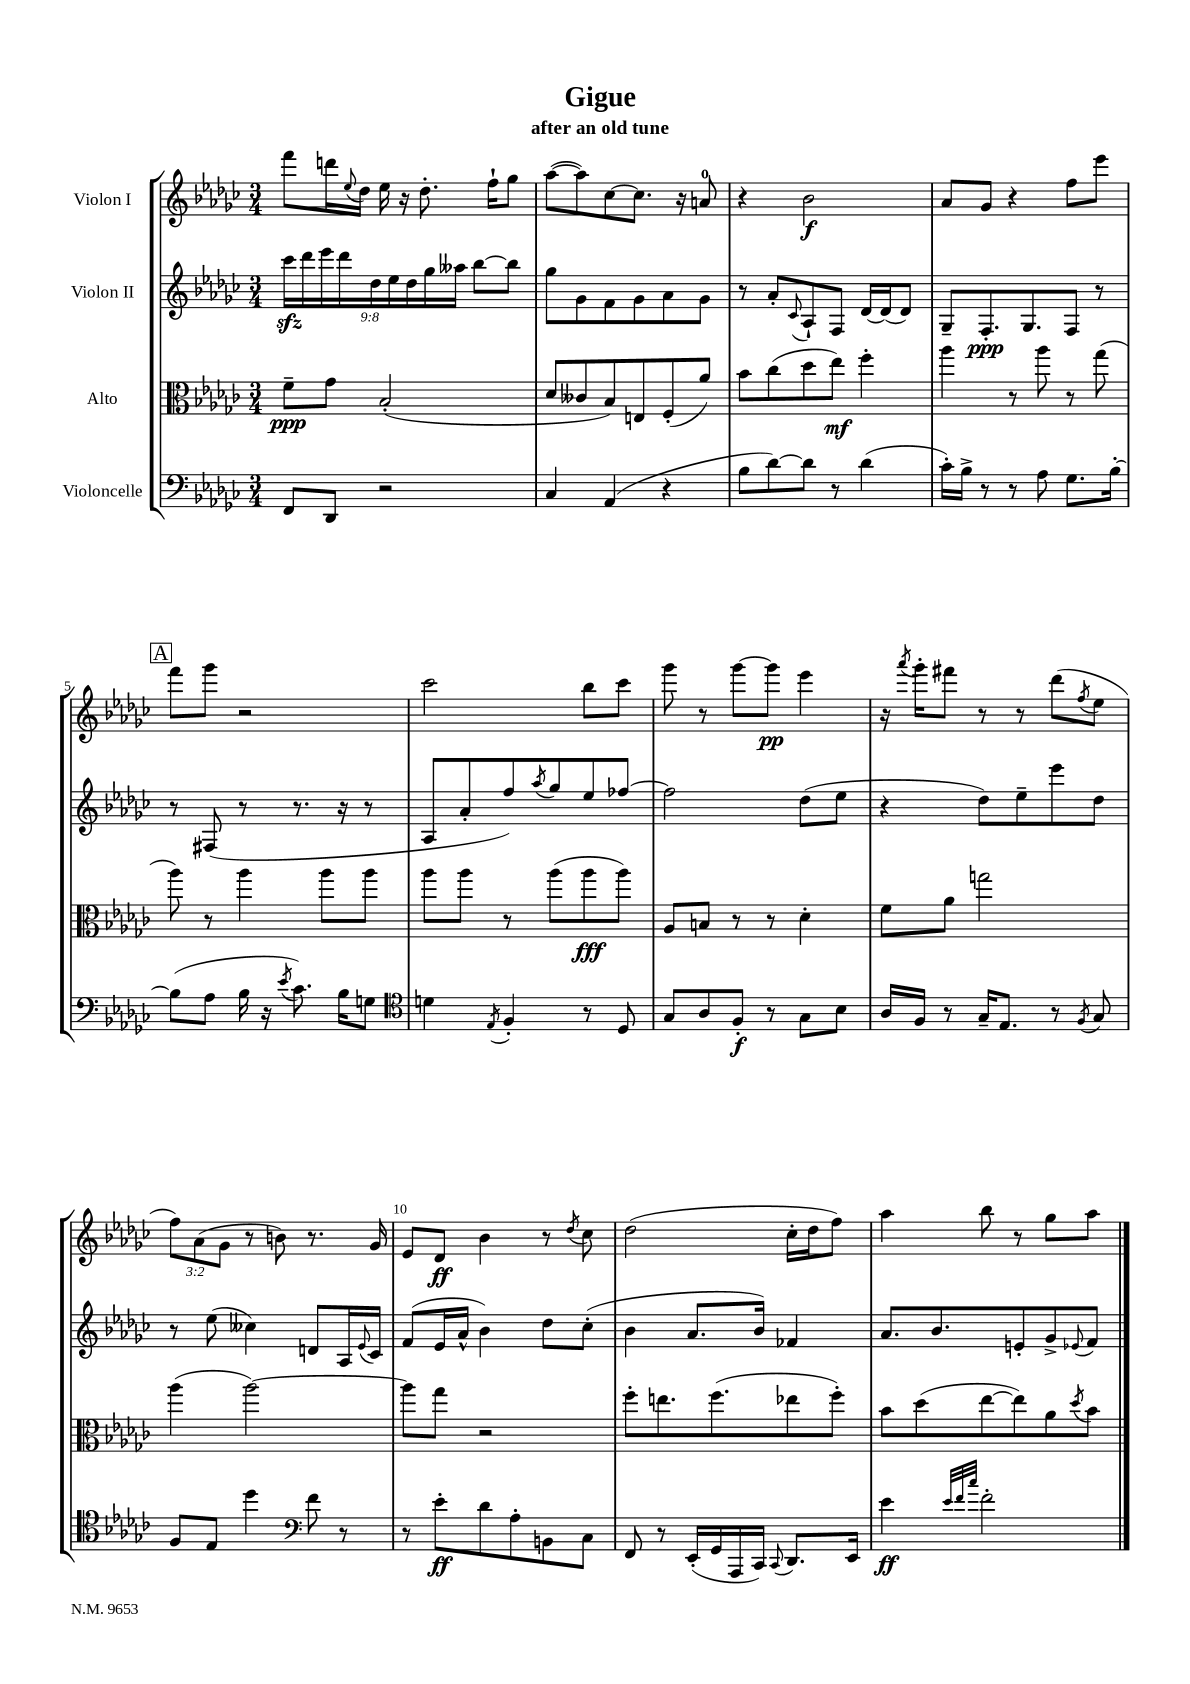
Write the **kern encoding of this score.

**kern	**dynam	**kern	**dynam	**kern	**dynam	**kern	**dynam
*part4	*part4	*part3	*part3	*part2	*part2	*part1	*part1
*staff4	*staff4	*staff3	*staff3	*staff2	*staff2	*staff1	*staff1
*I"Violoncelle	*	*I"Alto	*	*I"Violon II	*	*I"Violon I	*
*clefF4	*	*clefC3	*	*clefG2	*	*clefG2	*
*k[b-e-a-d-g-c-]	*	*k[b-e-a-d-g-c-]	*	*k[b-e-a-d-g-c-]	*	*k[b-e-a-d-g-c-]	*
*M3/4	*	*M3/4	*	*M3/4	*	*M3/4	*
=1	=1	=1	=1	=1	=1	=1	=1
8FF/L	.	8f~\L	ppp	18ccc-zz\LL	.	8fff\L	.
.	.	.	.	18ddd-\	.	.	.
.	.	.	.	18eee-\	.	.	.
8DD-/J	.	8g-\J	.	.	.	16dddn\L	.
.	.	.	.	18ddd-\	.	.	.
.	.	.	.	.	.	8qqee-/	.
.	.	.	.	.	.	16dd-\JJ	.
.	.	.	.	18dd-\	.	.	.
2r	.	(2B-'/	.	.	.	16ee-\	.
.	.	.	.	18ee-\	.	.	.
.	.	.	.	.	.	16r	.
.	.	.	.	18dd-\	.	.	.
.	.	.	.	.	.	8.dd-'\	.
.	.	.	.	18gg-\	.	.	.
.	.	.	.	18aa--X\JJ	.	.	.
.	.	.	.	[8bb-\L	.	.	.
.	.	.	.	.	.	16ff`\KL	.
.	.	.	.	8bb-\J]	.	8gg-\J	.
=2	=2	=2	=2	=2	=2	=2	=2
4C-/	.	8d-/L	.	8gg-\L	.	([8aa-\L	.
.	.	8c--X/	.	8g-\	.	8aa-\])	.
(4AA-/	.	8B-/)	.	8f\	.	[8cc-\	.
.	.	8En/	.	8g-\	.	8.cc-\J]	.
4r	.	(8F'/	.	8a-\	.	.	.
.	.	.	.	.	.	16r	.
.	.	8a-/J)	.	8g-\J	.	8an/	.
=3	=3	=3	=3	=3	=3	=3	=3
8B-\L	.	8b-\L	.	8r	.	4r	.
[8d-\)	.	(8cc-\	.	8a-'/L	.	.	.
.	.	.	.	8qqc-/	.	.	.
8d-\J]	.	8dd-\	.	8A-`/	.	2b-\	f
8r	.	8ee-\J)	mf	8F/J	.	.	.
(4d-\	.	4ff'\	.	[16d-/LL	.	.	.
.	.	.	.	(16d-/J]	.	.	.
.	.	.	.	8d-/J)	.	.	.
=4	=4	=4	=4	=4	=4	=4	=4
16c-'\LL)	.	4aa-\	.	8G-~/L	.	8a-/L	.
16B-^\JJ	.	.	.	.	.	.	.
8r	.	.	.	8.F'/	ppp	8g-/J	.
8r	.	8r	.	.	.	4r	.
.	.	.	.	8.G-/	.	.	.
8A-\	.	8aa-\	.	.	.	.	.
8.G-\L	.	8r	.	8F/J	.	8ff\L	.
.	.	(8gg-\	.	8r	.	8eee-\J	.
[16B-'\Jk	.	.	.	.	.	.	.
!!LO:LB:g=z
!!LO:REH:place=s1:t=A
=5	=5	=5	=5	=5	=5	=5	=5
(8B-\L]	.	8aa-\)	.	8r	.	8fff\L	.
8A-\J	.	8r	.	(8F#X/	.	8ggg-\J	.
16B-\	.	4aa-\	.	8r	.	2r	.
16r	.	.	.	.	.	.	.
8qe-/	.	.	.	.	.	.	.
8.c-\)	.	.	.	8.r	.	.	.
.	.	8aa-\L	.	.	.	.	.
16B-\KL	.	.	.	16r	.	.	.
8Gn\J	.	8aa-\J	.	8r	.	.	.
=6	=6	=6	=6	=6	=6	=6	=6
*clefC4	*	*	*	*	*	*	*
4dn\	.	8aa-\L	.	8A-/L	.	2ccc-\	.
.	.	8aa-\J	.	8a-'/	.	.	.
8qE-/	.	.	.	.	.	.	.
4F'/	.	8r	.	8ff/)	.	.	.
.	.	.	.	8qaa-/	.	.	.
.	.	(8aa-\L	.	8gg-/	.	.	.
8r	.	8aa-\	fff	8ee-/	.	8bb-\L	.
8D-/	.	8aa-\J)	.	[8ff-X/J	.	8ccc-\J	.
=7	=7	=7	=7	=7	=7	=7	=7
8G-/L	.	8A-/L	.	2ff-\]	.	8ggg-\	.
8A-/	.	8Bn/J	.	.	.	8r	.
8F'/J	f	8r	.	.	.	[8ggg-\L	.
8r	.	8r	.	.	.	8ggg-\J]	pp
8G-\L	.	4d-'\	.	(8dd-\L	.	4eee-\	.
8B-\J	.	.	.	8ee-\J	.	.	.
=8	=8	=8	=8	=8	=8	=8	=8
16A-/LL	.	8f\L	.	4r	.	16r	.
.	.	.	.	.	.	8qaaa-/	.
16F/JJ	.	.	.	.	.	16ggg-'\KL	.
8r	.	8a-\J	.	.	.	8fff#X\J	.
16G-~/KL	.	2ggn\	.	8dd-\L)	.	8r	.
8.E-/J	.	.	.	.	.	.	.
.	.	.	.	8ee-~\	.	8r	.
8r	.	.	.	8eee-\	.	(8ddd-\L	.
8qF/	.	.	.	.	.	8qff/	.
8G-/	.	.	.	8dd-\J	.	8ee-\J	.
!!LO:LB:g=z
=9	=9	=9	=9	=9	=9	=9	=9
8F/L	.	(4aa-\	.	8r	.	12ff\L)	.
.	.	.	.	.	.	(12a-\	.
8E-/J	.	.	.	(8ee-\	.	.	.
.	.	.	.	.	.	12g-\J	.
4dd-\	.	[2aa-\)	.	4cc--X\)	.	8r	.
.	.	.	.	.	.	8bn\)	.
*clefF4	*	*	*	*	*	*	*
8f\	.	.	.	8dn/L	.	8.r	.
8r	.	.	.	16A-/L	.	.	.
.	.	.	.	8qqe-/	.	.	.
.	.	.	.	16c-/JJ	.	16g-/	.
=10	=10	=10	=10	=10	=10	=10	=10
8r	.	8aa-\L]	.	(8f/L	.	8e-/L	.
8e-'\L	ff	8gg-\J	.	16e-/L	.	8d-/J	ff
.	.	.	.	16a-^^/JJ	.	.	.
8d-\	.	2r	.	4b-\)	.	4b-\	.
8A-'\	.	.	.	.	.	.	.
8BBn\	.	.	.	8dd-\L	.	8r	.
.	.	.	.	.	.	8qdd-/	.
8C-\J	.	.	.	(8cc-'\J	.	8cc-\	.
=11	=11	=11	=11	=11	=11	=11	=11
8FF/	.	8ff'\L	.	4b-\	.	(2dd-\	.
8r	.	8.een\	.	.	.	.	.
(16EE-'/LL	.	.	.	8.a-/L	.	.	.
16GG-/	.	(8.ff\	.	.	.	.	.
16AAA-/	.	.	.	.	.	.	.
16CC-/JJ)	.	.	.	16b-/Jk)	.	.	.
8qqCC-/	.	.	.	.	.	.	.
8.DD-/L	.	8ee-X\	.	4f-X/	.	16cc-'\LL	.
.	.	.	.	.	.	16dd-\J	.
.	.	8ff'\J)	.	.	.	8ff\J)	.
16EE-/Jk	.	.	.	.	.	.	.
=12	=12	=12	=12	=12	=12	=12	=12
4e-\	ff	8b-\L	.	8.a-/L	.	4aa-\	.
.	.	(8dd-\	.	.	.	.	.
.	.	.	.	8.b-/	.	.	.
32qqe-/LLL	.	.	.	.	.	.	.
32qqf/	.	.	.	.	.	.	.
32qqcc-/JJJ	.	.	.	.	.	.	.
2f'\	.	[8ee-\	.	.	.	8bb-\	.
.	.	8ee-\])	.	8en'/	.	8r	.
.	.	8a-\	.	8g-^/	.	8gg-\L	.
.	.	8qdd-/	.	8qqe-X/	.	.	.
.	.	8b-\J	.	8f/J	.	8aa-\J	.
==	==	==	==	==	==	==	==
*-	*-	*-	*-	*-	*-	*-	*-
